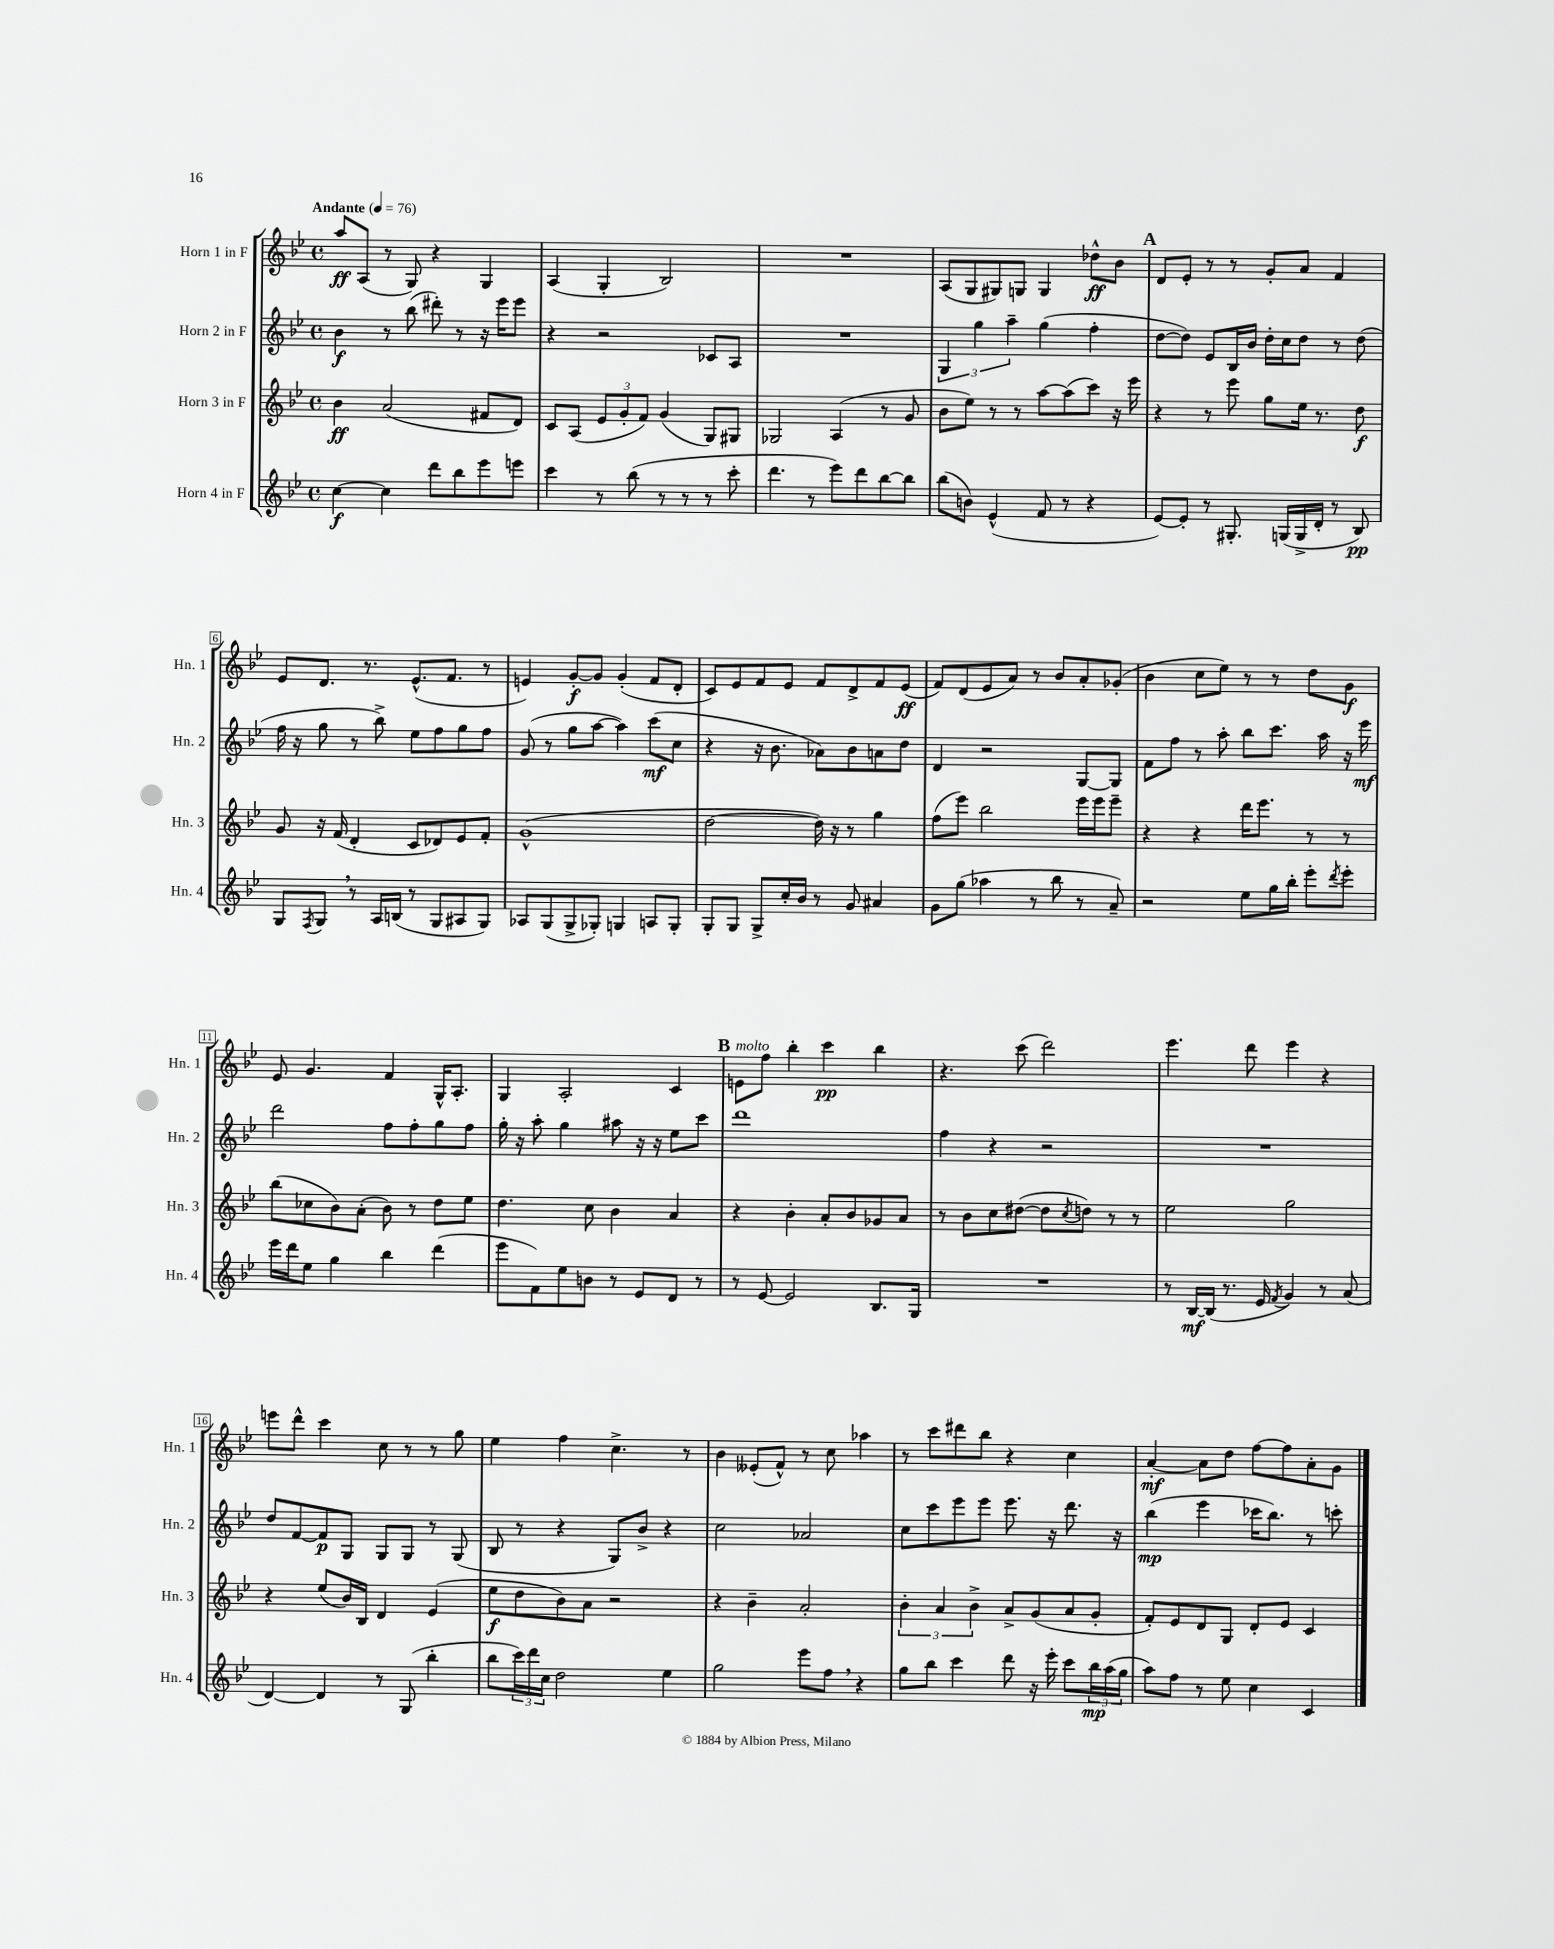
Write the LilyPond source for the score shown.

<<
\new StaffGroup <<
\new Staff = "s0" \with { instrumentName = "Horn 1 in F" shortInstrumentName = "Hn. 1" } {
    \clef treble \key bes \major \defaultTimeSignature \time 4/4 \tempo "Andante" 4 = 76
    a''8\ff a8( r8 g8) r4 g4 |
    a4( g4-. bes2) |
    R1 |
    a8( g8 gis8) g8 g4 des''8-^\ff bes'8 |
    \mark \markup { \bold "A" } d'8 ees'8-. r8 r8 g'8-. a'8 f'4 |
    ees'8 d'8. r8. ees'8.-^( f'8. r8 |
    e'4) g'8~-.\f g'8 g'4-.( f'8 d'8-. |
    c'8) ees'8 f'8 ees'8 f'8 d'8-> f'8 ees'8\ff( |
    f'8) d'8( ees'8 a'8) r8 bes'8 a'8-. ges'8-.( |
    bes'4 c''8 ees''8) r8 r8 d''8 g'8\f |
    ees'8 g'4. f'4 g16-^ a8.-. |
    g4 a2-. c'4 |
    \mark \markup { \bold "B" } e'8^\markup { \italic "molto" } f''8 bes''4-. c'''4\pp bes''4 |
    r4. c'''8( d'''2) |
    ees'''4. d'''8 ees'''4 r4 |
    e'''8 d'''8-^ c'''4 c''8 r8 r8 g''8 |
    ees''4 f''4 c''4.-> r8 |
    bes'4 eeses'8-.( f'8-^) r8 c''8 aes''4 |
    r8 c'''8 dis'''8 bes''8 r4 c''4 |
    a'4~-.\mf a'8 d''8 f''8~ f''8 a'8-. g'8 \bar "|." |
}
\new Staff = "s1" \with { instrumentName = "Horn 2 in F" shortInstrumentName = "Hn. 2" } {
    \clef treble \key bes \major \defaultTimeSignature \time 4/4
    bes'4\f r8 bes''8( dis'''8-.) r8 r16 ees'''16 ees'''8 |
    r4 r2 ces'8 a8 |
    R1 |
    \tuplet 3/2 { g4 g''4 a''4-- } g''4( f''4-. |
    \mark \markup { \bold "A" } d''8~ d''8) ees'8 bes16 bes'16 d''16-. c''16 d''8 r8 d''8( |
    f''16 r16 g''8 r8 bes''8->) ees''8 f''8 g''8 f''8 |
    g'8( r8 g''8 a''8~ a''4) c'''8\mf( c''8 |
    r4 r16 bes'8. aes'8) bes'8 a'8 d''8 |
    d'4 r2 g8~ g8 |
    f'8 f''8 r8 a''8-. bes''8 c'''8. a''16 r16 ees'''16\mf |
    d'''2 f''8 f''8-. g''8 f''8 |
    g''16-. r16 a''8-. g''4 ais''8 r16 r16 ees''8 c'''8 |
    \mark \markup { \bold "B" } d'''1 |
    f''4 r4 r2 |
    R1 |
    d''8 f'8~ f'8\p g8 g8 g8 r8 g8( |
    bes8 r8 r4 g8) bes'8-> r4 |
    c''2 aes'2 |
    c''8 c'''8 ees'''8 ees'''8 ees'''8. r16 d'''8. r16 |
    bes''4\mp( ees'''4 ces'''16 bes''8.) r8 c'''8-. \bar "|." |
}
\new Staff = "s2" \with { instrumentName = "Horn 3 in F" shortInstrumentName = "Hn. 3" } {
    \clef treble \key bes \major \defaultTimeSignature \time 4/4
    bes'4\ff a'2( fis'8 d'8) |
    c'8 a8( \tuplet 3/2 { ees'8 g'8-. f'8) } g'4( g8) gis8 |
    ges2 a4( r8 g'8 |
    bes'8 ees''8) r8 r8 a''8~ a''8( c'''8) r16 ees'''16 |
    \mark \markup { \bold "A" } r4 r8 ees'''8 g''8 ees''16 r8. d''8\f |
    g'8 r16 f'16( d'4-. c'8 des'8) ees'8 f'8-. |
    g'1-^( |
    d''2~ d''16) r16 r8 g''4 |
    f''8( ees'''8) bes''2 ees'''16 ees'''16 ees'''8-- |
    r4 r4 d'''16 ees'''8. r8 r8 |
    bes''8( ces''8 bes'8) a'8-.( bes'8) r8 d''8 ees''8 |
    d''4. c''8 bes'4 a'4 |
    \mark \markup { \bold "B" } r4 bes'4-. a'8-. bes'8 ges'8 a'8 |
    r8 bes'8 c''8 dis''8~( dis''8 \acciaccatura { c''8 } d''8) r8 r8 |
    ees''2 g''2 |
    r4 ees''8( bes'16) bes16 d'4 ees'4( |
    ees''8\f d''8 bes'8) a'8 r2 |
    r4 bes'4-- a'2-. |
    \tuplet 3/2 { bes'4-. a'4 bes'4-> } a'8-> g'8( a'8 g'8-. |
    f'8-.) ees'8 d'8 g8 d'8-. ees'8 c'4 \bar "|." |
}
\new Staff = "s3" \with { instrumentName = "Horn 4 in F" shortInstrumentName = "Hn. 4" } {
    \clef treble \key bes \major \defaultTimeSignature \time 4/4
    c''4~\f c''4 d'''8 bes''8 ees'''8 e'''8 |
    c'''4 r8 bes''8( r8 r8 r8 c'''8-. |
    d'''4. r8 ees'''8) d'''8 bes''8~ bes''8 |
    bes''8( b'8) ees'4-^( f'8 r8 r4 |
    \mark \markup { \bold "A" } ees'8~) ees'8-. r8 gis8.-. g16( g16-> d'16-. r8 bes8\pp) |
    g8 \acciaccatura { f8 } g8 \breathe r8 a16 b16( r8 g8 ais8 g8) |
    aes8 g8( g8-> ges8-.) g4 a8 g8-. |
    g8-. g8 g8-> c''16-. bes'16 r8 g'8 ais'4 |
    g'8 g''8( aes''4 r8 bes''8 r8 a'8--) |
    r2 ees''8 g''16 bes''16-. ees'''8-. \acciaccatura { d'''8 } ees'''8-. |
    ees'''16 d'''16 ees''8 g''4 bes''4 d'''4( |
    ees'''8 f'8) ees''8 b'8 r8 ees'8 d'8 r8 |
    \mark \markup { \bold "B" } r8 ees'8~ ees'2 bes8. g16 |
    R1 |
    r8 bes16~\mf bes16( r8. ees'16 \acciaccatura { f'8 } g'4) r8 a'8( |
    d'4~) d'4 r8 g8( bes''4-. |
    bes''8 \tuplet 3/2 { c'''16) d'''16 c''16 } d''2 ees''4 |
    g''2 ees'''8 f''8 \breathe r4 |
    g''8 bes''8 c'''4 d'''8 r16 ees'''16-. c'''8 \tuplet 3/2 { bes''16\mp a''16( g''16 } |
    a''8) f''8 r8 ees''8 c''4 c'4 \bar "|." |
}
>>
>>
\layout { \context { \Score \override BarNumber.stencil = #(make-stencil-boxer 0.1 0.3 ly:text-interface::print) } }
